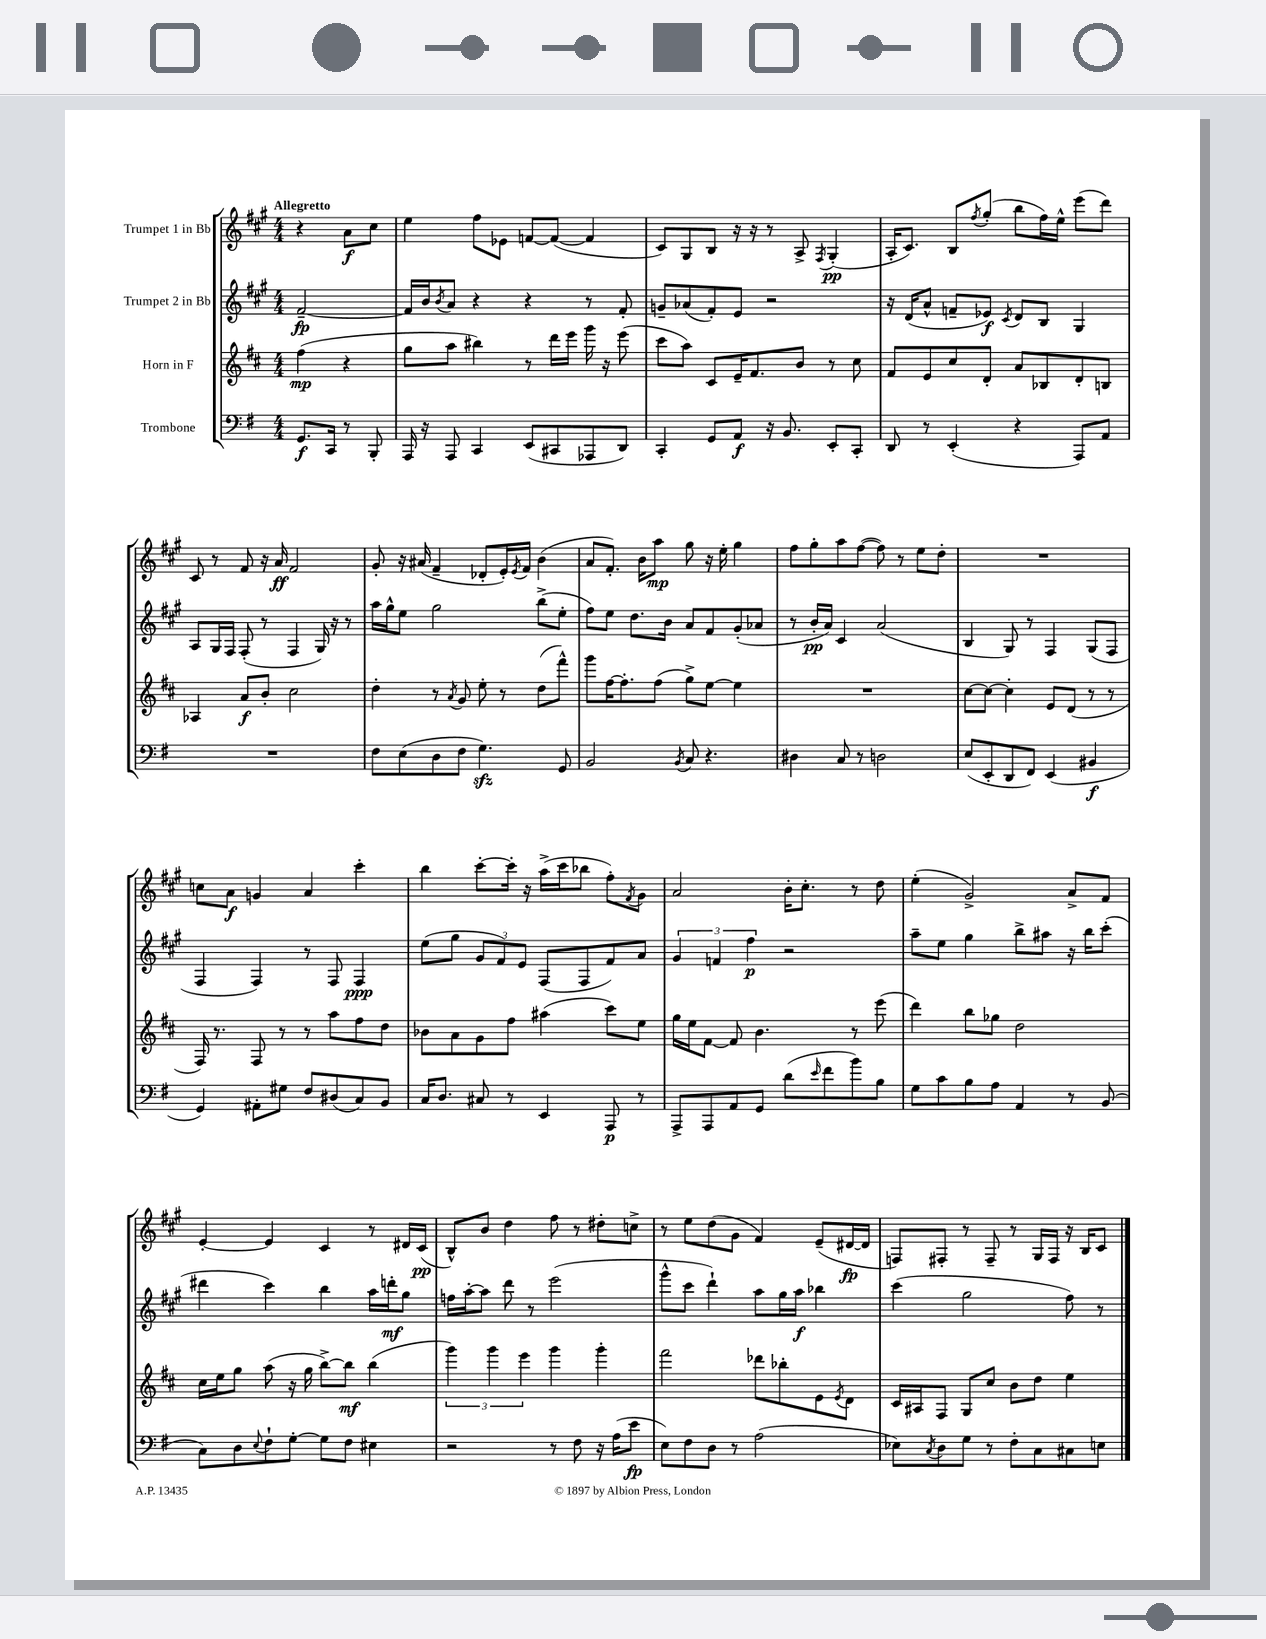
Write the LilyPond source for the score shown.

<<
\new StaffGroup <<
\new Staff = "s0" \with { instrumentName = "Trumpet 1 in Bb" } {
    \clef treble \key a \major \numericTimeSignature \time 4/4 \partial 2 \tempo "Allegretto"
    r4 a'8\f cis''8 |
    e''4 fis''8 ees'8 f'8~ f'8~( f'4 |
    cis'8) gis8 b8 r16 r16 r8 a8-> \acciaccatura { fis8 } gis4-.\pp( |
    a16-. cis'8.) b8 \acciaccatura { fis''8 } gis''8-.( b''8 fis''16) e''16-^ e'''8( d'''8) |
    cis'8 r8 fis'8 r16 a'16\ff fis'2 |
    gis'8-. r16 ais'16( fis'4-- des'8-. e'16-.) \acciaccatura { e'8 } fis'16 b'4( |
    a'8 fis'8.-.) b'16 a''8\mp gis''8 r16 e''16-. gis''4 |
    fis''8 gis''8-. a''8 fis''8~( fis''8) r8 e''8 d''8-. |
    R1 |
    c''8 a'8\f g'4 a'4 cis'''4-. |
    b''4 cis'''8~-. cis'''16-. r16 a''16->( cis'''16 bes''8 fis''8-.) \acciaccatura { fis'8 } gis'8 |
    a'2 b'16-. cis''8.-. r8 d''8 |
    e''4-.( gis'2->) a'8-> fis'8 |
    e'4~-. e'4 cis'4 r8 dis'16 cis'16\pp( |
    b8-^) b'8 d''4 fis''8 r8 dis''8-. c''8-> |
    r8 e''8 d''8( gis'8 fis'4) e'8--( dis'16~\fp dis'16 |
    f8) fis8-. r8 fis8-- r8 gis16 fis16 r16 b16 cis'8 \bar "|." |
}
\new Staff = "s1" \with { instrumentName = "Trumpet 2 in Bb" } {
    \clef treble \key a \major \numericTimeSignature \time 4/4 \partial 2
    fis'2~--\fp |
    fis'16 b'16 \acciaccatura { b'8 } a'8 r4 r4 r8 fis'8-. |
    g'8-- aes'8( fis'8-.) e'8 r2 |
    r16 d'16( a'8-^ f'8-- ees'8\f) \acciaccatura { cis'8 } d'8 b8 gis4 |
    a8 gis16 fis16 fis8-.( r8 fis4 gis16) r16 r8 |
    a''16 gis''16-^ e''8 gis''2 b''8->( e''8-. |
    fis''8) e''8 d''8. b'16 a'8 fis'8 gis'8-.( aes'8 |
    r8 b'16-.\pp a'16) cis'4 a'2( |
    b4 gis8) r8 fis4 gis8( fis8 |
    fis4 fis4) r8 fis8 fis4\ppp |
    e''8( gis''8 \tuplet 3/2 { gis'8 fis'8) e'8 } fis8( fis8 fis'8) a'8 |
    \tuplet 3/2 { gis'4 f'4 fis''4\p } r2 |
    a''8-- e''8 gis''4 b''8-> ais''8 r16 b''16 cis'''8-.( |
    dis'''4 cis'''4) b''4 a''16 d'''16-.\mf gis''8 |
    f''16 a''16~-. a''8 d'''8 r8 e'''2( |
    gis'''8-^ cis'''8 d'''4-!) a''8 gis''16 a''16\f bes''4 |
    cis'''4( gis''2 fis''8) r8 \bar "|." |
}
\new Staff = "s2" \with { instrumentName = "Horn in F" } {
    \clef treble \key d \major \numericTimeSignature \time 4/4 \partial 2
    fis''4\mp( r4 |
    g''8 a''8 bis''4) r8 d'''16 e'''16 g'''16 r16 e'''8( |
    cis'''8 a''8) cis'8 e'16-- fis'8. b'8 r8 cis''8 |
    fis'8 e'8 cis''8 d'8-. a'8 bes8 d'8-. b8 |
    aes4 a'8\f b'8-. cis''2 |
    d''4-. r8 \acciaccatura { a'8 } g'8 e''8-. r8 d''8( fis'''8-^) |
    g'''8 fis''16~ fis''8.-. fis''8( g''8->) e''8~ e''4 |
    R1 |
    cis''8~ cis''8~ cis''4-. e'8 d'8( r8 r8 |
    fis16) r8. fis8 r8 r8 a''8 fis''8 d''8 |
    bes'8 a'8 g'8 fis''8 ais''4( cis'''8) e''8 |
    g''16 e''16 fis'8~ fis'8 b'4. r8 e'''8( |
    d'''4) b''8 ges''8 d''2 |
    cis''16 e''16 g''8 a''8( r16 g''16 b''8~->) b''8\mf b''4( |
    \tuplet 3/2 { g'''4) g'''4 e'''4 } g'''4 g'''4-. |
    fis'''2 des'''8 bes''8-. e'8 \acciaccatura { e'8 } d'8 |
    cis'16 ais16 fis8 g8 cis''8 b'8 d''8 e''4 \bar "|." |
}
\new Staff = "s3" \with { instrumentName = "Trombone" } {
    \clef bass \key g \major \numericTimeSignature \time 4/4 \partial 2
    g,8.\f c,16 r8 b,,8-. |
    a,,16 r16 a,,8 c,4 e,8( cis,8 aes,,8 d,8) |
    c,4-. g,8 a,8\f r16 b,8. e,8-. c,8-. |
    d,8 r8 e,4-.( r4 a,,8) a,8 |
    R1 |
    fis8 e8( d8 fis8 g4.\sfz) g,8 |
    b,2 \acciaccatura { b,8 } c8 r4. |
    dis4 c8 r8 d2 |
    e8( e,8-. d,8 fis,8) e,4( bis,4\f |
    g,4) ais,8-. gis8 fis8 dis8( c8) b,8 |
    c16 d8. cis8 r8 e,4 a,,8\p r8 |
    a,,8-> a,,8 a,8 g,8 d'8( \grace { e'16 } fis'8 b'8) b8 |
    g8 c'8 b8 a8 a,4 r8 b,8( |
    c8) d8 \appoggiatura { e8 } fis8-! g8~-. g8 fis8 eis4 |
    r2 r8 fis8 r16 a16( e'8\fp |
    e8) fis8 d8 r8 a2( |
    ees8) \acciaccatura { c8 } d8 g8 r8 fis8-. c8 cis8 e8 \bar "|." |
}
>>
>>
\layout { \context { \Score \remove "Bar_number_engraver" } }
